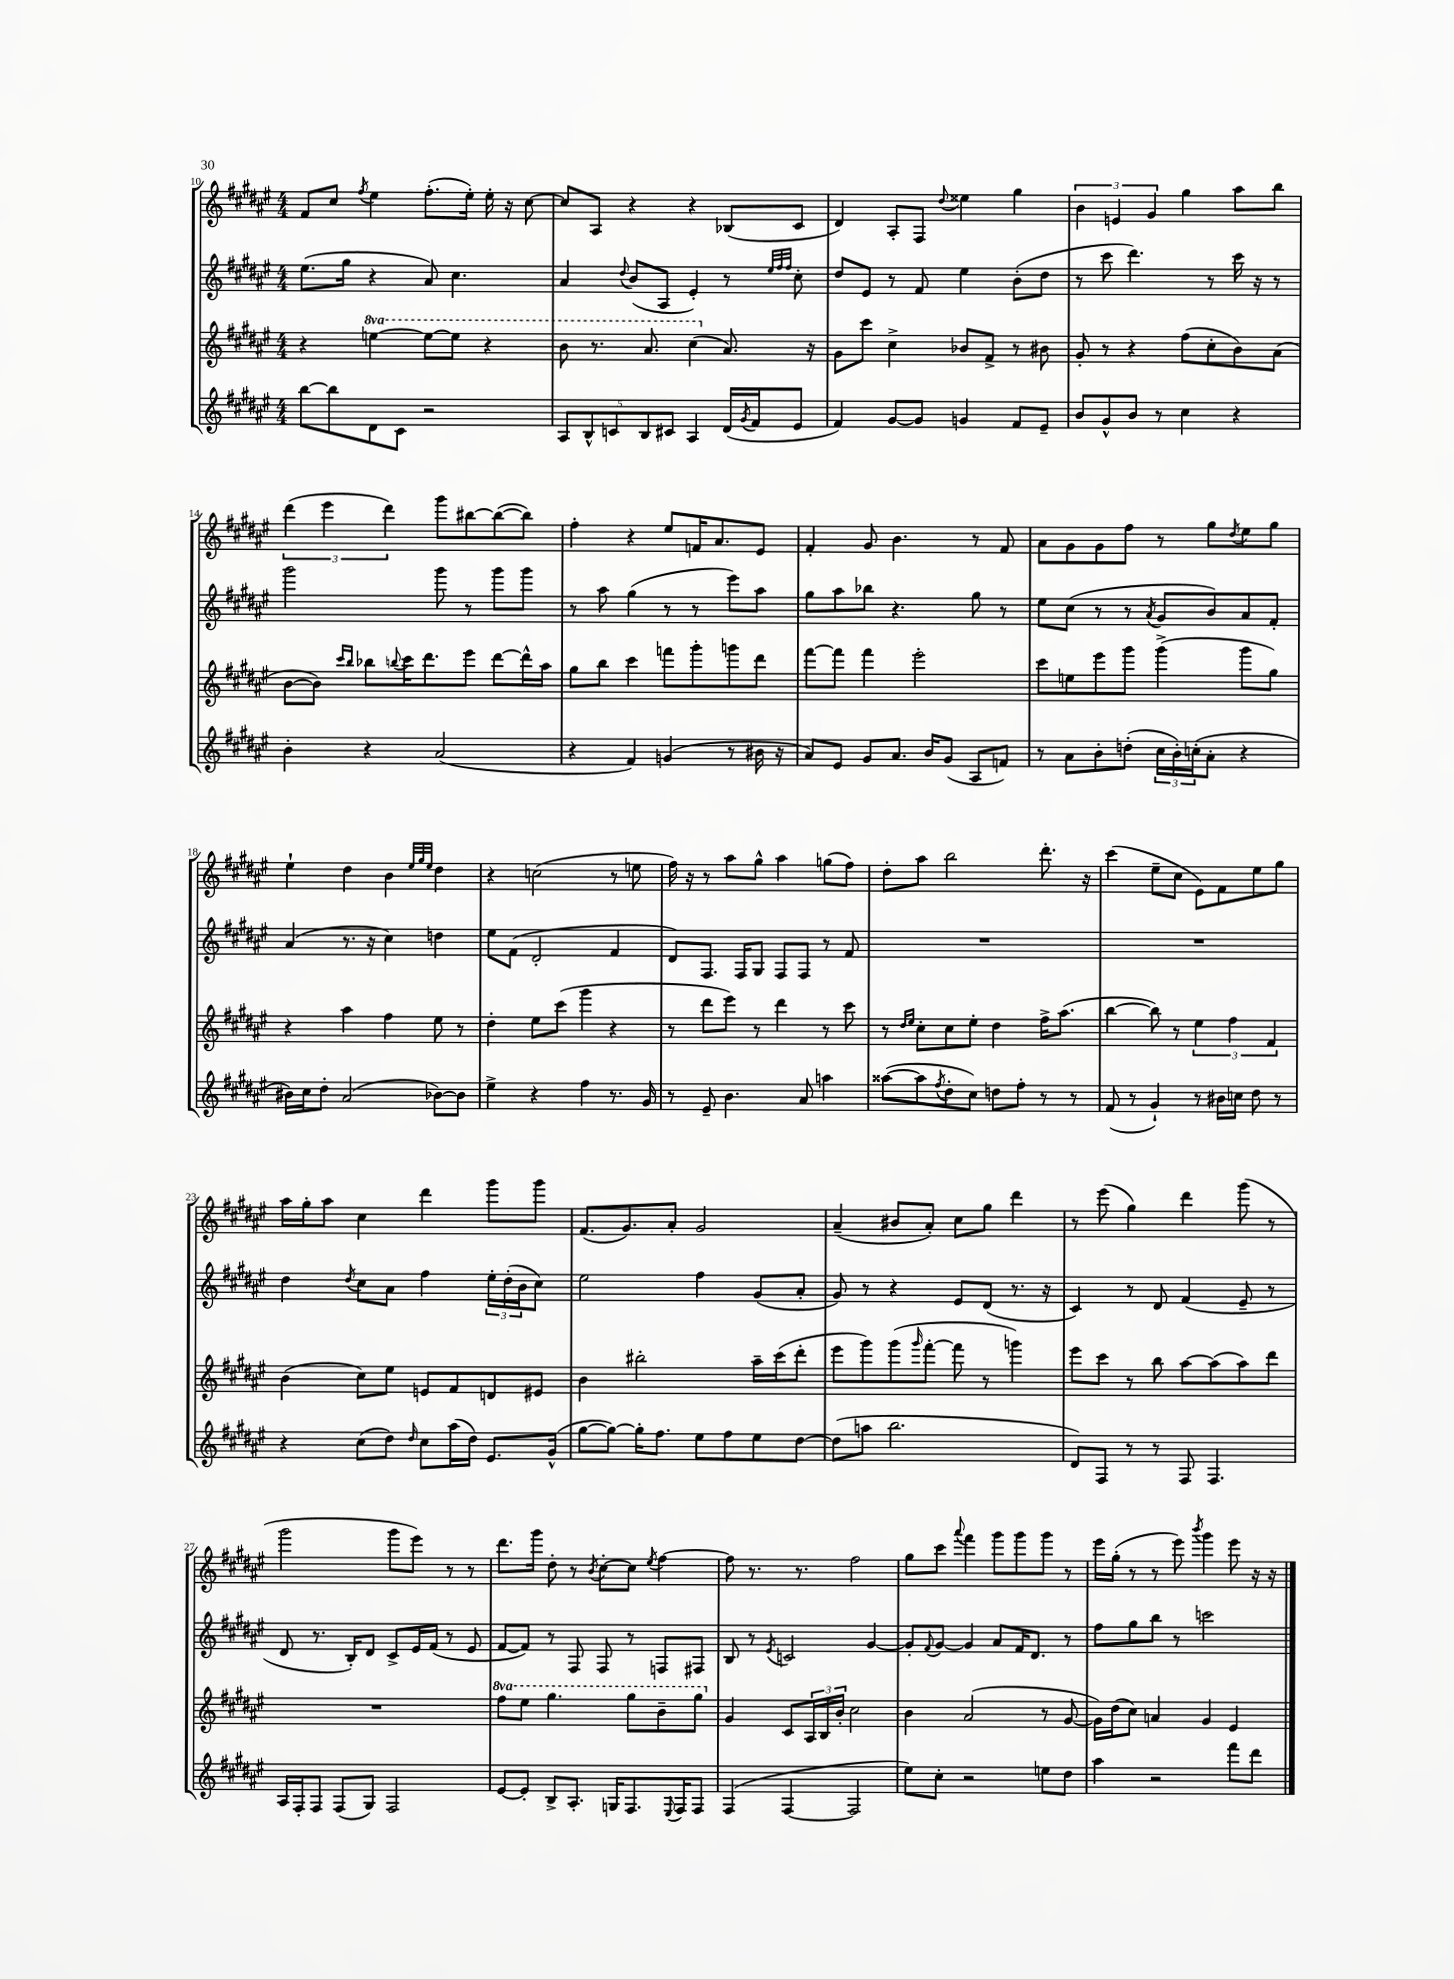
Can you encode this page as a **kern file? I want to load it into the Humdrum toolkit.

**kern	**kern	**kern	**kern
*part4	*part3	*part2	*part1
*staff4	*staff3	*staff2	*staff1
*clefG2	*clefG2	*clefG2	*clefG2
*k[f#c#g#d#a#e#]	*k[f#c#g#d#a#e#]	*k[f#c#g#d#a#e#]	*k[f#c#g#d#a#e#]
*M4/4	*M4/4	*M4/4	*M4/4
=10	=10	=10	=10
[8bb\L	4r	(8.ee#\L	8f#/L
8bb\]	.	.	8cc#/J
.	.	16gg#\Jk	.
.	.	.	8qff#/
*	*8va	*	*
8d#\	[4eeen\	4r	4ee#\
8c#\J	.	.	.
2r	8eee\L_	8a#/)	(8.ff#'\L
.	8eee\J]	4.cc#\	.
.	.	.	16ee#'\Jk)
.	4r	.	16ee#'\
.	.	.	16r
.	.	.	[8cc#\
=11	=11	=11	=11
10A#/L	8bb\	4a#/	8cc#/L]
10B^^/	.	.	.
.	8.r	.	8A#/J
10cn/	.	.	.
.	.	8qqdd#/	.
.	.	(8b/L	4r
10B/	.	.	.
.	8.aa#/	.	.
.	.	8A#/J	.
10c#X/J	.	.	.
4A#/	(4ccc#\	4e#'/)	4r
*	*X8va	*	*
(16d#/LL	8.a#/)	8r	(8B-X/L
8qg#/	.	.	.
16f#/J	.	.	.
.	.	32qqee#/LLL	.
.	.	32qqff#/	.
.	.	32qqff#/JJJ	.
8e#/J	.	8cc#'\	8c#/J
.	16r	.	.
=12	=12	=12	=12
4f#/)	8g#\L	8dd#/L	4d#/)
.	8ccc#\J	8e#/J	.
[8g#/L	4cc#^\	8r	8A#'/L
8g#/J]	.	8f#/	8F#/J
.	.	.	8qqdd#/
4gn/	8b-X/L	4ee#\	4ee##X\
.	8f#^/J	.	.
8f#/L	8r	(8b'\L	4gg#\
8e#~/J	8b#X\	8dd#\J	.
=13	=13	=13	=13
8b/L	8g#'/	8r	6b\
8g#^^/	8r	8ccc#\	.
.	.	.	6en/
8b/J	4r	4.ddd#\)	.
.	.	.	6g#/
8r	.	.	.
4cc#\	(8ff#\L	.	4gg#\
.	8cc#'\	8r	.
4r	8b\)	16ccc#\	8aa#\L
.	.	16r	.
.	(8a#\J	8r	8bb\J
!!LO:LB:g=z
=14	=14	=14	=14
4b'\	[8b\L	2ggg#\	(6ddd#\
.	8b\J])	.	.
.	.	.	6eee#\
.	16qqccc#/LL	.	.
.	16qqbb/JJ	.	.
4r	8bb-X\L	.	.
.	.	.	6ddd#\)
.	8qqbbn/	.	.
.	16ccc#\K	.	.
.	8.ddd#\	.	.
(2a#/	.	8ggg#\	8ggg#\L
.	8eee#\J	8r	[8bb#X\
.	[8ddd#\L	8ggg#\L	(8bb#\_
.	16ddd#^^\L]	8ggg#\J	8bb#\J])
.	16aa#\JJ	.	.
=15	=15	=15	=15
4r	8gg#\L	8r	4ff#'\
.	8bb\J	8aa#\	.
4f#/)	4ccc#\	(4gg#\	4r
(4gn/	8fffn\L	8r	8ee#/L
.	8ggg#'\	8r	16fn/K
.	.	.	8.a#/
8r	8gggn\	8eee#\L)	.
16b#X\	8ddd#\J	8aa#\J	8e#/J
16r	.	.	.
=16	=16	=16	=16
8a#/L)	[8fff#\L	8gg#\L	4f#'/
8e#/J	8fff#\J]	8aa#\	.
8g#/L	4fff#\	8bb-X\J	8g#/
8.a#/J	.	4.r	4.b\
.	2eee#'\	.	.
16b/KL	.	.	.
(8g#/J	.	.	.
8A#/L	.	8gg#\	8r
8fn/J)	.	8r	8f#/
=17	=17	=17	=17
8r	8ccc#\L	8ee#\L	8a#\L
8a#\L	8een\	(8cc#\J	8g#\
8b'\	8eee#\	8r	8g#\
(8ddn'\J	8ggg#\J	8r	8ff#\J
.	.	8qa#/	.
24cc#\LL	(4ggg#^\	8g#/L	8r
24b'\)	.	.	.
(24ccn'\J	.	.	.
8a#'\J	.	8b/)	8gg#\L
.	.	.	8qdd#/
4r	8ggg#\L	8a#/	8ee#\
.	8gg#\J)	8f#'/J	8gg#\J
!!LO:LB:g=z
=18	=18	=18	=18
16b#X\LL)	4r	(4a#/	4ee#`\
16cc#\J	.	.	.
8dd#'\J	.	.	.
(2a#/	4aa#\	8.r	4dd#\
.	.	16r	.
.	4ff#\	4cc#\)	4b\
.	.	.	32qqee#/LLL
.	.	.	32qqgg#/
.	.	.	32qqee#/JJJ
[8b-X\L)	8ee#\	4ddn\	4dd#\
8b-\J]	8r	.	.
=19	=19	=19	=19
4ee#^\	4dd#'\	8ee#\L	4r
.	.	(8f#\J	.
4r	8ee#\L	2d#'/	(2ccn\
.	(8ccc#\J	.	.
4ff#\	4ggg#\	.	.
8.r	4r	4f#/	8r
.	.	.	8een\
16g#/	.	.	.
=20	=20	=20	=20
8r	8r	8d#/L)	16ff#\)
.	.	.	16r
8e#~/	8ddd#\L	8.F#/J	8r
4.b\	8eee#\J)	.	8aa#\L
.	.	16F#/KL	.
.	8r	8G#/J	8gg#^^\J
.	4ddd#\	8F#/L	4aa#\
8a#/	.	8F#/J	.
4aan\	8r	8r	(8ggn\L
.	8ccc#\	8f#/	8ff#\J)
=21	=21	=21	=21
([8aa##X\L	8r	1r	8dd#'\L
.	16qqdd#/LL	.	.
.	16qqee#/JJ	.	.
8aa##\]	8cc#'\L	.	8aa#\J
8qff#/	.	.	.
8dd#'\	8cc#\	.	2bb\
8cc#\J)	8ee#'\J	.	.
8ddn\L	4dd#\	.	.
8ff#'\J	.	.	.
8r	16ff#^\KL	.	8.ddd#'\
.	(8.aa#\J	.	.
8r	.	.	.
.	.	.	16r
=22	=22	=22	=22
(8f#/	[4bb\	1r	(4ccc#\
8r	.	.	.
4g#`/)	8bb\])	.	8ee#~\L
.	8r	.	8cc#\J
8r	6ee#\	.	8e#\L)
16b#X\LL	.	.	8f#\
.	6ff#\	.	.
16ccn\JJ	.	.	.
8dd#\	.	.	8ee#\
.	6f#/	.	.
8r	.	.	8gg#\J
!!LO:LB:g=z
=23	=23	=23	=23
4r	(4b\	4dd#\	16aa#\LL
.	.	.	16gg#'\J
.	.	.	8aa#\J
.	.	8qdd#/	.
(8cc#\L	8cc#\L)	8cc#\L	4cc#\
8dd#\J)	8ee#\J	8a#\J	.
16qqdd#/	.	.	.
8cc#\L	8en/L	4ff#\	4ddd#\
(16aa#\L	8f#/	.	.
16dd#\JJ)	.	.	.
8.e#/L	8dn/	24ee#'\LL	8ggg#\L
.	.	(24dd#'\	.
.	.	24b\J	.
.	8e#X/J	8cc#\J)	8ggg#\J
(16g#^^/Jk	.	.	.
=24	=24	=24	=24
[8gg#\L	4b\	2ee#\	(8.f#/L
8gg#\J_)	.	.	.
.	.	.	8.g#/)
16gg#'\KL]	2bb#X'\	.	.
8.ff#\J	.	.	.
.	.	.	8a#'/J
8ee#\L	.	4ff#\	2g#/
8ff#\	.	.	.
8ee#\	16aa#~\LL	(8g#/L	.
.	(16ccc#\J	.	.
[8dd#\J	8ddd#'\J	8a#'/J	.
=25	=25	=25	=25
(8dd#\L]	8eee#\L	8g#/)	(4a#~/
8aan\J	8ggg#\)	8r	.
2.bb\	(8ggg#\	4r	8b#X/L
.	16qqggg#/	.	.
.	[8fff#'\J	.	8a#'/J)
.	8fff#\]	8e#/L	8cc#\L
.	8r	(8d#/J	8gg#\J
.	4gggn\)	8.r	4ddd#\
.	.	16r	.
=26	=26	=26	=26
8d#/L)	8eee#\L	4c#/)	8r
8F#/J	8ccc#\J	.	(8eee#\
8r	8r	8r	4gg#\)
8r	8bb\	8d#/	.
8F#/	[8aa#\L	(4f#/	4ddd#\
4.F#/	(8aa#\]	.	.
.	8aa#\)	8e#~/	(8ggg#\
.	8ddd#\J	8r	8r
!!LO:LB:g=z
=27	=27	=27	=27
16A#/LL	1r	8d#/	2ggg#\
16F#'/J	.	.	.
8F#/J	.	8.r	.
(8F#/L	.	.	.
.	.	16B'/KL)	.
8G#/J)	.	8d#/J	.
2F#/	.	8c#^/L	8ggg#\L
.	.	16e#/L	8eee#\J)
.	.	(16f#/JJ	.
.	.	8r	8r
.	.	8e#/	8r
=28	=28	=28	=28
*	*8va	*	*
[8e#/L	8fff#\L	[8f#/L	8.ddd#\L
8e#'/J]	8eee#\J	8f#/J])	.
.	.	.	16ggg#\Jk
8B^/L	4.ggg#\	8r	8dd#'\
8.A#'/J	.	8F#/	8r
.	.	.	8qb/
.	.	8F#/	[8cc#'\L
16Gn/KL	.	.	.
8.F#/	8ggg#\L	8r	8cc#\J]
.	.	.	8qee#/
.	8bb~\	8Fn/L	[4ff#\
8qqE#/	.	.	.
16F#/K	.	.	.
8F#/J	8ggg#\J	8F#X/J	.
=29	=29	=29	=29
*	*X8va	*	*
(4F#/	4g#/	8B/	8ff#\]
.	.	8r	8.r
.	.	8qe#/	.
[4F#/	8c#/L	2cn/	.
.	.	.	8.r
.	24A#/L	.	.
.	24B/	.	.
.	24b'/JJ	.	.
2F#/]	2cc#\	.	2ff#\
.	.	[4g#/	.
=30	=30	=30	=30
8ee#\L)	4b\	8g#'/L]	8gg#\L
.	.	8qqf#/	.
8cc#'\J	.	[8g#/J	8ccc#\J
.	.	.	8qqaaa#/
2r	(2a#/	4g#/]	4fff#\
.	.	8a#/L	8ggg#\L
.	.	16f#/K	8ggg#\
.	.	8.d#/J	.
8een\L	8r	.	8ggg#\J
8dd#\J	[8g#/	8r	8r
=31	=31	=31	=31
4aa#\	16g#\LL])	8ff#\L	16eee#\LL
.	(16dd#\J	.	(16gg#'\JJ
.	8cc#\J)	8gg#\	8r
2r	4an/	8bb\J	8r
.	.	8r	8eee#\)
.	.	.	8qbbb/
.	4g#/	2cccn\	4ggg#\
8fff#\L	4e#/	.	8eee#\
8ddd#\J	.	.	16r
.	.	.	16r
==	==	==	==
*-	*-	*-	*-
